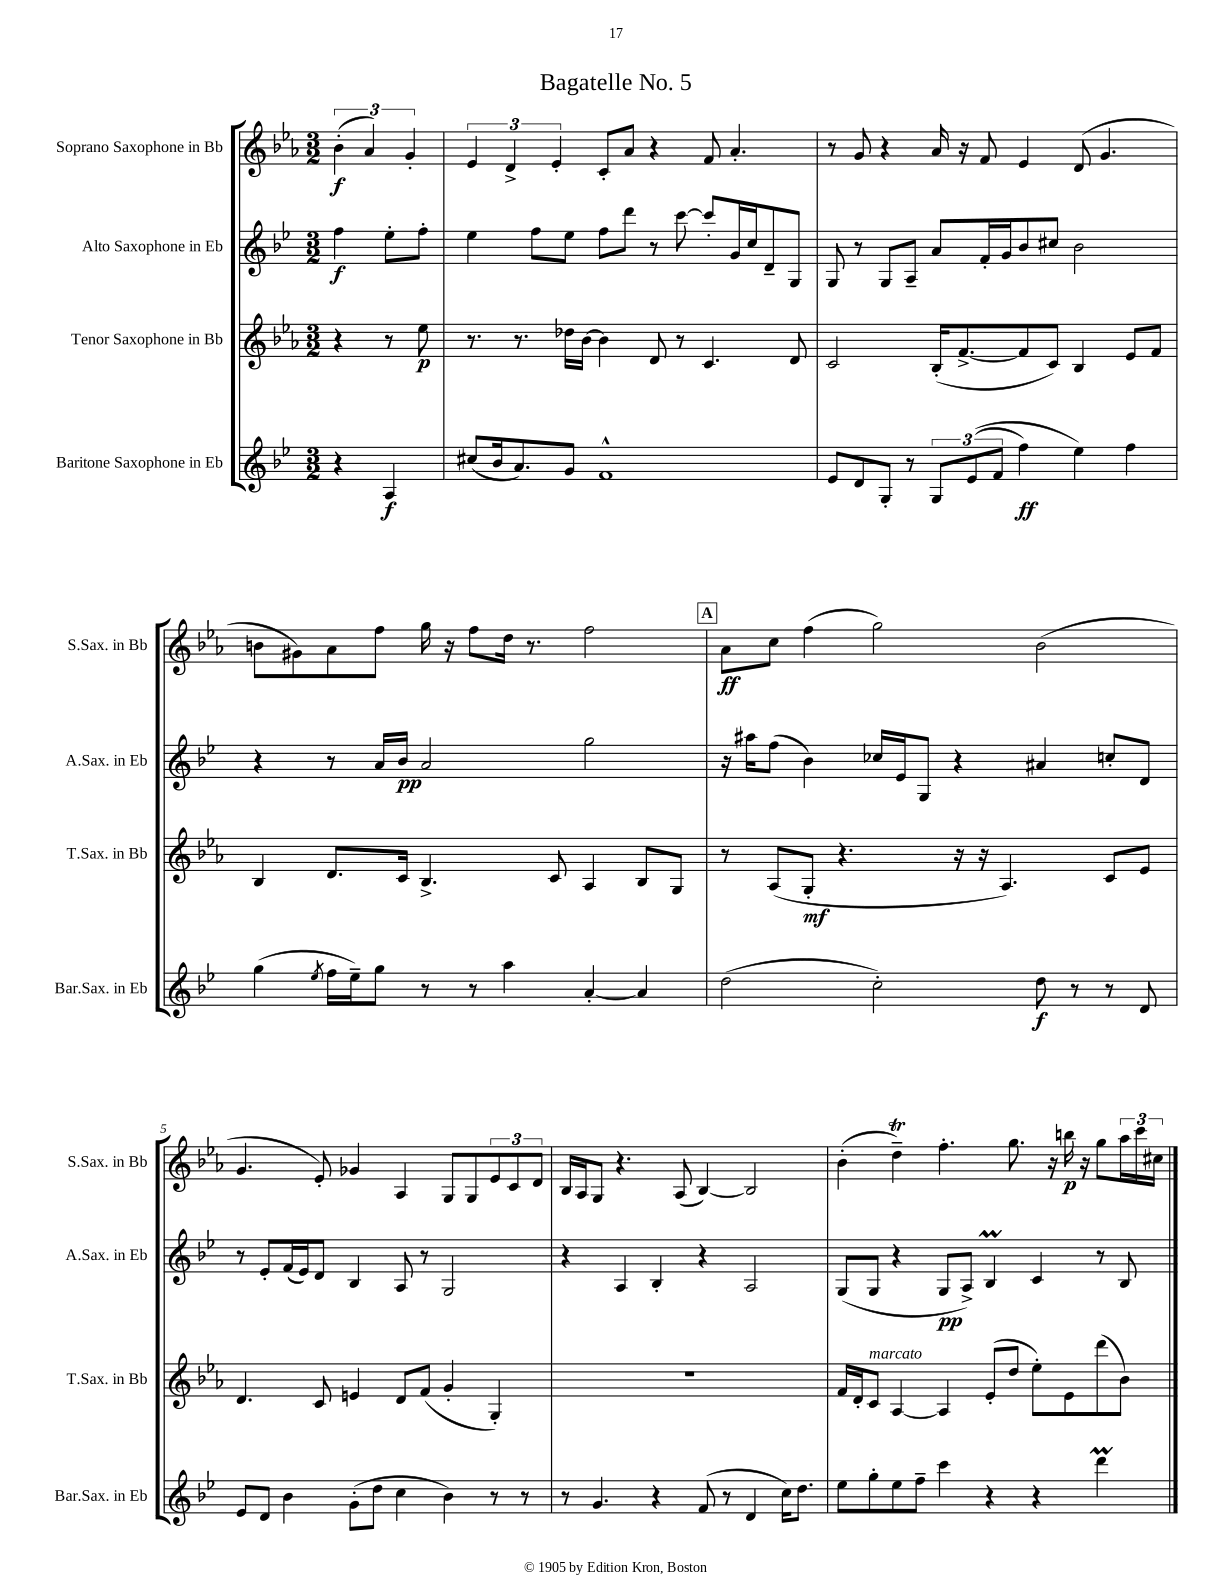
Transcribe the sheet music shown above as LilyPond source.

\header { title = "Bagatelle No. 5" }
<<
\new StaffGroup <<
\new Staff = "s0" \with { instrumentName = "Soprano Saxophone in Bb" shortInstrumentName = "S.Sax. in Bb" } {
    \clef treble \key ees \major \numericTimeSignature \time 3/2 \partial 2
    \tuplet 3/2 { bes'4-.\f( aes'4) g'4-. } |
    \tuplet 3/2 { ees'4 d'4-> ees'4-. } c'8-. aes'8 r4 f'8 aes'4.-. |
    r8 g'8 r4 aes'16 r16 f'8 ees'4 d'8( g'4. |
    b'8 gis'8) aes'8 f''8 g''16 r16 f''8 d''16 r8. f''2 |
    \mark \markup { \box "A" } aes'8\ff c''8 f''4( g''2) bes'2( |
    g'4. ees'8-.) ges'4 aes4 g8 g8 \tuplet 3/2 { ees'8 c'8 d'8 } |
    bes16 aes16 g8 r4. aes8( bes4~) bes2 |
    bes'4-.( d''4--\trill) f''4.-. g''8. r16 b''16\p r16 g''8 \tuplet 3/2 { aes''16 c'''16 cis''16 } \bar "|." |
}
\new Staff = "s1" \with { instrumentName = "Alto Saxophone in Eb" shortInstrumentName = "A.Sax. in Eb" } {
    \clef treble \key bes \major \numericTimeSignature \time 3/2 \partial 2
    f''4\f ees''8-. f''8-. |
    ees''4 f''8 ees''8 f''8 d'''8 r8 c'''8~ c'''8-. g'16 c''16 d'8-- g8 |
    g8 r8 g8 a8-- a'8 f'16-. g'16 bes'8 cis''8 bes'2 |
    r4 r8 a'16 bes'16\pp a'2 g''2 |
    \mark \markup { \box "A" } r16 ais''16 f''8( bes'4) ces''16 ees'16 g8 r4 ais'4 c''8-. d'8 |
    r8 ees'8-. f'16( ees'16) d'8 bes4 a8 r8 g2 |
    r4 a4 bes4-. r4 a2 |
    g8( g8 r4 g8\pp a8->) bes4\prall c'4 r8 bes8 \bar "|." |
}
\new Staff = "s2" \with { instrumentName = "Tenor Saxophone in Bb" shortInstrumentName = "T.Sax. in Bb" } {
    \clef treble \key ees \major \numericTimeSignature \time 3/2 \partial 2
    r4 r8 ees''8\p |
    r8. r8. des''16 bes'16~ bes'4 d'8 r8 c'4. d'8 |
    c'2 bes16-.( f'8.~-> f'8 c'8) bes4 ees'8 f'8 |
    bes4 d'8. c'16 bes4.-> c'8 aes4 bes8 g8 |
    \mark \markup { \box "A" } r8 aes8( g8-.\mf r4. r16 r16 aes4.) c'8 ees'8 |
    d'4. c'8 e'4 d'8 f'8( g'4-. g4-.) |
    R1. |
    f'16 d'16-. c'8^\markup { \italic "marcato" } aes4~ aes4 ees'8-.( d''8 ees''8-.) ees'8 d'''8( bes'8) \bar "|." |
}
\new Staff = "s3" \with { instrumentName = "Baritone Saxophone in Eb" shortInstrumentName = "Bar.Sax. in Eb" } {
    \clef treble \key bes \major \numericTimeSignature \time 3/2 \partial 2
    r4 a4\f |
    cis''8( bes'16 a'8.) g'8 f'1-^ |
    ees'8 d'8 g8-. r8 \tuplet 3/2 { g8 ees'8(\( f'8 } f''4\ff) ees''4\) f''4 |
    g''4( \acciaccatura { ees''8 } f''16 ees''16--) g''8 r8 r8 a''4 a'4~-. a'4 |
    \mark \markup { \box "A" } d''2( c''2-.) d''8\f r8 r8 d'8 |
    ees'8 d'8 bes'4 g'8-.( d''8 c''4 bes'4) r8 r8 |
    r8 g'4. r4 f'8( r8 d'4 c''16) d''8. |
    ees''8 g''8-. ees''8 f''8-- c'''4 r4 r4 d'''4\prall \bar "|." |
}
>>
>>
\layout { \context { \Score \override BarNumber.break-visibility = ##(#f #t #t) barNumberVisibility = #(every-nth-bar-number-visible 5) } }
